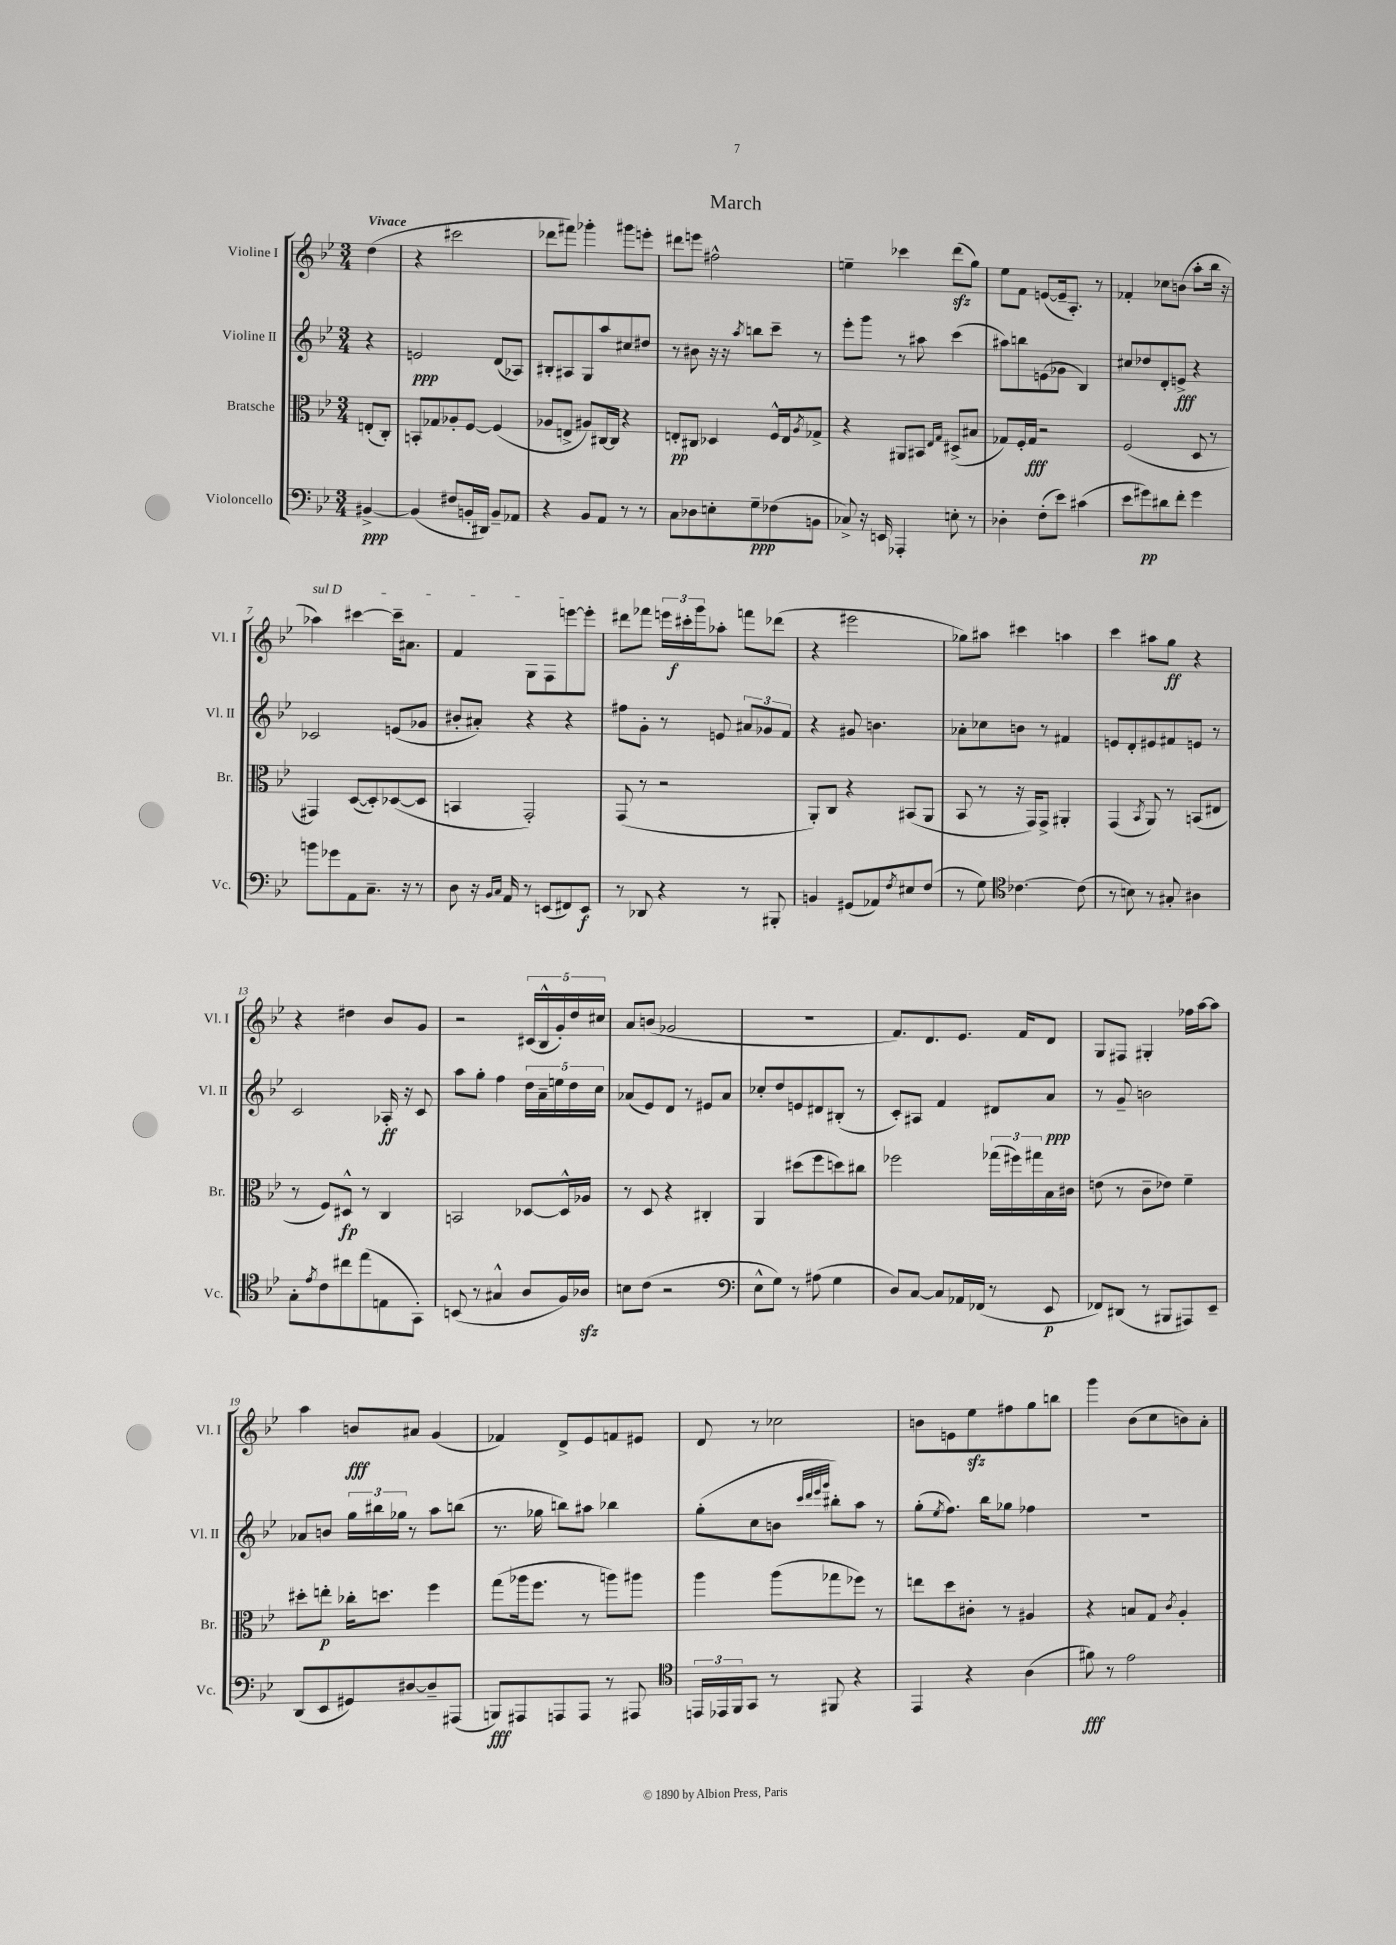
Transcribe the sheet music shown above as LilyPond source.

\header { title = "March" }
<<
\new StaffGroup <<
\new Staff = "s0" \with { instrumentName = "Violine I" shortInstrumentName = "Vl. I" } {
    \clef treble \key bes \major \numericTimeSignature \time 3/4 \partial 4 \tempo "Vivace"
    d''4( |
    r4 cis'''2 |
    des'''8 fis'''8) ges'''4-. gis'''8 e'''8-. |
    dis'''8 e'''8 fis''2-^ |
    e''4-- ces'''4 d'''8\sfz( g''8) |
    ees''8 f'8 e'8~( e'16-- a8.-.) r8 |
    fes'4-. ces''8 b'8( a''8-. bes''16 r16 |
    \once \override TextSpanner.bound-details.left.text = \markup { \italic "sul D" } aes''4\startTextSpan) cis'''4~ cis'''16-- ais'8. |
    f'4 g8 f8 e'''8~ e'''8-.\stopTextSpan |
    dis'''8 fes'''8 \tuplet 3/2 { e'''16 cis'''16-.\f g'''16 } aes''8-. f'''8 des'''8( |
    r4 eis'''2 |
    ges''8) ais''8 cis'''4 a''4 |
    c'''4 ais''8 g''8\ff r4 |
    r4 dis''4 bes'8 g'8 |
    r2 \tuplet 5/4 { cis'16( bes16-^ g'16-.) d''16 cis''16 } |
    a'8 b'8( ges'2 |
    R2. |
    f'8.) d'8. ees'8. f'16 d'8 |
    g8 fis8 gis4-. fes''16 a''16~ a''8 |
    a''4 b'8\fff ais'8 g'4( |
    fes'4) d'8-> ees'8 f'8 eis'8 |
    d'8 r8 ces''2 |
    b'8 e'8 ees''8\sfz fis''8 g''8 b''8 |
    g'''4 bes'8( c''8 b'8) a'8-. \bar "|." |
}
\new Staff = "s1" \with { instrumentName = "Violine II" shortInstrumentName = "Vl. II" } {
    \clef treble \key bes \major \numericTimeSignature \time 3/4 \partial 4
    r4 |
    e'2\ppp d'8( aes8) |
    bis8-. ais8 g8 a''8 cis''8 dis''8 |
    r8 bis'8 r16 r16 \acciaccatura { a''8 } b''8 c'''8-- r8 |
    ees'''8-. g'''8 r8 ais''8 c'''4( |
    ais''8) b''8 e'8( ges'8 bes4) |
    cis''8 des''8 d'8-. e'8->\fff r4 |
    ces'2 e'8( ges'8 |
    bis'8-. ais'8-.) r4 r4 |
    fis''8 g'8-. r8 e'8 \tuplet 3/2 { ais'8 ges'8 f'8 } |
    r4 gis'8 b'4. |
    aes'8-. ces''8 b'8 r8 fis'4 |
    e'8 d'8-. eis'8 fis'8 e'8 r8 |
    c'2 aes16-.\ff r16 c'8 |
    a''8 g''8-. f''4 \tuplet 5/4 { d''16 a'16-- e''16 d''16 c''16 } |
    aes'8( ees'8) d'8 r8 eis'8 aes'8 |
    ces''8-. d''8 e'8 dis'8 bis8-.( r8 |
    c'8-.) ais8 f'4 dis'8 a'8\ppp |
    r8 g'8-- b'2 |
    aes'8 b'8 \tuplet 3/2 { g''16 bis''16 ges''16 } r8 a''8 b''8( |
    r8. ges''16 b''8) ais''8 bes''4 |
    g''8-.( c''8 b'8 \grace { c'''32 d'''32 ees'''32 g'''32 } bis''8-.) a''8 r8 |
    g''8-.( \acciaccatura { ees''8 } f''8.) bes''16 ges''8 fes''4 |
    R2. \bar "|." |
}
\new Staff = "s2" \with { instrumentName = "Bratsche" shortInstrumentName = "Br." } {
    \clef alto \key bes \major \numericTimeSignature \time 3/4 \partial 4
    e8-.( c8-.) |
    b,8-. ges8 aes8-. f8~ f4( |
    aes8 e8-> ais8) cis16~ cis16 r4 |
    e8-.\pp cis8 des4 f16-^ e16 \acciaccatura { a8 } ges8-> |
    r4 ais,8 bis,8 \grace { ees16 g16 } dis8->( bis8 |
    ges8) f16-. ges16\fff r2 |
    f2( d8 r8 |
    gis,4) d8~( d8-.) des8~( des8 |
    b,4 g,2-.) |
    g,8( r8 r2 |
    a,8-.) c8 r4 bis,8( a,8 |
    bes,8 r8 r16 g,16) g,8-> ais,4-. |
    g,4( \acciaccatura { bes,8 } a,8) r8 b,8( eis8 |
    r8 f8) dis8-^\fp r8 c4 |
    b,2 des8~ des16-^ aes16 |
    r8 d8 r4 cis4-. |
    a,4 dis''8( f''8 d''8) cis''8 |
    fes''2 \tuplet 3/2 { ges''16( fis''16) gis''16 } bes16 cis'16 |
    e'8( r8 c'8-- ees'8) f'4-- |
    dis''8-. e''8-.\p ces''16-. d''8. f''4 |
    g''8( aes''16 f''8. r8 a''8) ais''8 |
    a''4 a''8( ges''8 fes''8) r8 |
    e''8 d''8 cis'8-. r8 ais4 |
    r4 b8 g8 \acciaccatura { c'8 } a4-. \bar "|." |
}
\new Staff = "s3" \with { instrumentName = "Violoncello" shortInstrumentName = "Vc." } {
    \clef bass \key bes \major \numericTimeSignature \time 3/4 \partial 4
    bis,4~->\ppp |
    bis,4( fis8 b,16-. dis,16) b,8-- aes,8 |
    r4 bes,8 a,8 r8 r8 |
    c8 des8 e8-. g8--\ppp fes8( b,8 |
    ces8->) r16 e,16 aes,,4-. e8-. r8 |
    des4-. f8-.( ees'8) cis'4( |
    ees'8 gis'8\pp) dis'8 f'8-. gis'4 |
    b'8 ges'8 a,8 c8.-- r16 r8 |
    d8 r16 \grace { bes,16 c16 } a,16 r8 e,8( fis,8) e,8\f |
    r8 des,8 r4 r8 bis,,8-. |
    b,4 gis,8( aes,8) \acciaccatura { f8 } eis8 f8( |
    r8 g8) \clef tenor ces'4.~ ces'8( |
    r8 b8) r8 gis8-. ais4 |
    g8-. \acciaccatura { ees'8 } c'8 cis''8 ees''8( e8 g,8-.) |
    b,8( r8 gis4-^ a8 f16) aes16\sfz |
    b8 c'8( r2 |
    \clef bass ees8-^ g8) r8 ais8( g4 |
    d8) c8~ c8 aes,16 fes,16( r8 ees,8\p |
    fes,8) dis,8( r8 bis,,8 ais,,8) ees,8-- |
    d,8( ees,8 gis,8) dis8~ dis8-- ais,,8( |
    b,,8\fff) ais,,8 a,,8 a,,8 r8 ais,,8 |
    \clef tenor \tuplet 3/2 { e,16 ees,16 f,16 } g,8 r8 fis,8 r4 |
    ees,4 r4 a4( |
    fis'8\fff) r8 ees'2 \bar "|." |
}
>>
>>
